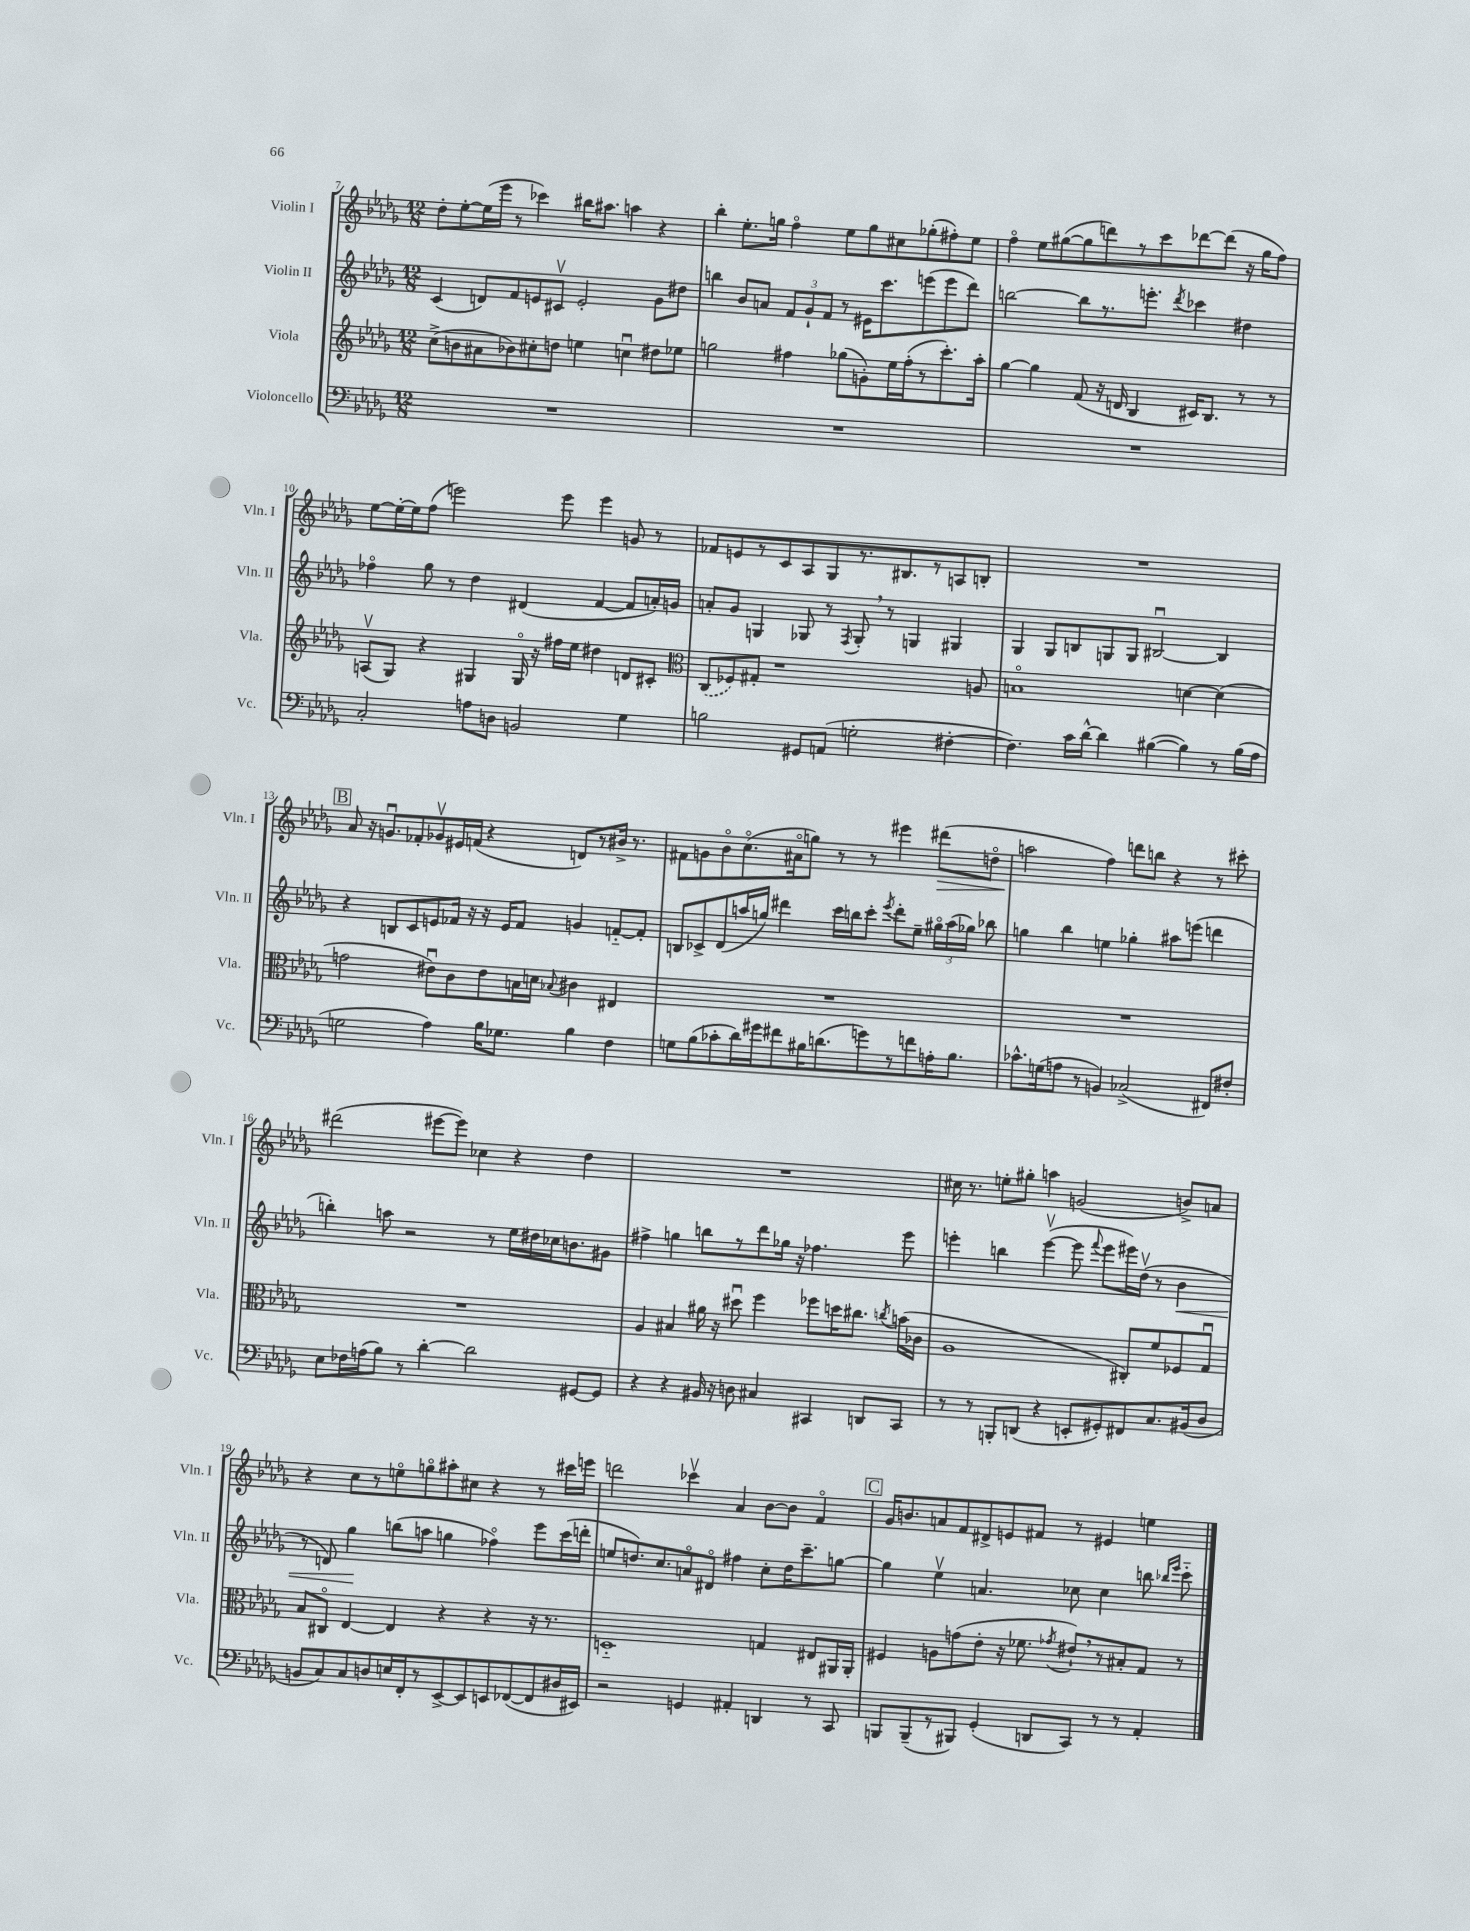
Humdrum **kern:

**kern	**kern	**kern	**dynam	**kern	**dynam
*part4	*part3	*part2	*part2	*part1	*part1
*staff4	*staff3	*staff2	*staff2	*staff1	*staff1
*I"Violoncello	*I"Viola	*I"Violin II	*	*I"Violin I	*
*I'Vc.	*I'Vla.	*I'Vln. II	*	*I'Vln. I	*
*clefF4	*clefG2	*clefG2	*	*clefG2	*
*k[b-e-a-d-g-]	*k[b-e-a-d-g-]	*k[b-e-a-d-g-]	*	*k[b-e-a-d-g-]	*
*M12/8	*M12/8	*M12/8	*	*M12/8	*
=7	=7	=7	=7	=7	=7
1.r	(8cc^\L	(4c/	.	8dd-'\L	.
.	8bn\	.	.	[8ee-'\	.
.	8a#X\	8dn/L)	.	(16ee-\L]	.
.	.	.	.	16eee-\JJ	.
.	8b-X\)	8f/	.	8r	.
.	8cc#X'\	8en/	.	4ccc-X\)	.
.	8ddn\J	8c#Xv/J	.	.	.
.	4een\	2e'/	.	16bb#X\KL	.
.	.	.	.	8.aa#X\J	.
.	4ccnu\	.	.	4aan\	.
.	8dd#X\L	8g-\L	.	4r	.
.	8ee-X\J	8dd#X\J	.	.	.
=8	=8	=8	=8	=8	=8
1.r	2ggn\	4bbn\	.	4bb-'\	.
.	.	8b-/L	.	8.ee-'\L	.
.	.	8an/J	.	.	.
.	.	.	.	16ggn\Jk	.
.	4ff#X\	12f/L	.	4ff\	.
.	.	12g-`/	.	.	.
.	.	12f/J	.	.	.
.	(8gg-X\L	8r	.	8ee-\L	.
.	8gn'\)	16e#X\KL	.	8gg\	.
.	.	8.ccc\	.	.	.
.	16ee-\L	.	.	8cc#X\	.
.	(16ff#'\J	.	.	.	.
.	8r	(8eeen\	.	(8gg-X'\	.
.	8.ccc'\)	8eee\	.	8ff#X'\)	.
.	.	8ddd-\J)	.	8ee-\J	.
.	16aa-'\Jk	.	.	.	.
=9	=9	=9	=9	=9	=9
1.r	[4gg-\	[2bbn\	.	4ff\	.
.	4gg-\]	.	.	8ee-\L	.
.	.	.	.	([8gg#X\	.
.	(8f/	8bb\L]	.	8gg#\]	.
.	16r	8.r	.	8dddn\)	.
.	16dn/	.	.	.	.
.	4B-/	.	.	8r	.
.	.	8.eeen'\J	.	.	.
.	.	.	.	8ccc\	.
.	.	8qddd-/	.	.	.
.	16c#X/KL)	4ccc-X\	.	[8ddd-X\	.
.	8.B-/J	.	.	.	.
.	.	.	.	(8ddd-\J]	.
.	8r	4dd#X\	.	16r	.
.	.	.	.	16gg#\KL	.
.	8r	.	.	8ff\J)	.
!!LO:LB:g=z
=10	=10	=10	=10	=10	=10
2C'/	(8Anv/L	4ff-X\	.	[8ee-\L	.
.	8G-/J)	.	.	16ee-'\L_	.
.	.	.	.	16ee-\J]	.
.	4r	8gg-\	.	(8ff\J	.
.	.	8r	.	2eeen\)	.
8An\L	4G#X/	4dd-\	.	.	.
8Dn\J	.	.	.	.	.
2BBn/	16G#/	(4d#X/	.	.	.
.	16r	.	.	.	.
.	16ff#X\LL	.	.	8eee\	.
.	16ee-\JJ	.	.	.	.
.	4dd#X\	[4f/	.	4eee\	.
4G-\	8dn/L	8f/L]	.	8gn/	.
.	8c#X'/J	16an'/L)	.	8r	.
.	.	16gn/JJ	.	.	.
=11	=11	=11	=11	=11	=11
*	*clefC3	*	*	*	*
2Bn\	(8C/L	8an'/L	.	8f-X/L	.
.	8F-X/)	8g-/J	.	8en/	.
.	8G#X'/J	4Gn/	.	8r	.
.	1r	.	.	8c/	.
8GG#X/L	.	8G-X/	.	8A-/	.
(8AAn/J	.	8r	.	8G-/	.
.	.	8qF/	.	.	.
2Gn'\	.	8G-',/	.	8.r	.
.	.	8r	.	.	.
.	.	.	.	8.B#X/	.
.	.	4Gn/	.	.	.
.	.	.	.	8r	.
[4F#X'\	.	4G#X/	.	8An/	.
.	8An/	.	.	8Bn'/J	.
=12	=12	=12	=12	=12	=12
4.F#\])	1Bn	4G-/	.	1.r	.
.	.	8G-/L	.	.	.
16c\LL	.	8Bn/	.	.	.
[16d-^^\JJ	.	.	.	.	.
4d-\]	.	8Gn/	.	.	.
.	.	8G/J	.	.	.
([4B#X\	.	[2B#Xu/	.	.	.
4B#\])	[4dn\	.	.	.	.
8r	(4d\]	4B#/]	.	.	.
(16B#\LL	.	.	.	.	.
16A-\JJ	.	.	.	.	.
!!LO:LB:g=z
!!LO:REH:place=s1:t=B
=13	=13	=13	=13	=13	=13
2Gn\	2gn\	4r	.	8a-/	.
.	.	.	.	16r	.
.	.	.	.	8.gnu/L	.
.	.	8Bn/L	.	.	.
.	.	8c/	.	8f-X'/	.
4A-\)	8e#Xu\L)	8en/	.	8g-Xv/	.
.	8c\	16f-X/Jk	.	16e#X/L	.
.	.	16r	.	(16fn/JJ	.
16B-\KL	8e#\	16r	.	4r	.
8.G-X\J	.	16e/KL	.	.	.
.	16Bn\L	8f-/J	.	.	.
.	16dn\JJ	.	.	.	.
.	8qqB-X/	.	.	.	.
4B-\	4c#X\	4gn/	.	8dn/L)	.
.	.	.	.	8r	.
4F\	4E#X/	[8fn/L	.	16b#X^/Jk	.
.	.	.	.	8.r	.
.	.	8f'/J]	.	.	.
=14	=14	=14	=14	=14	=14
8Gn\L	1.r	8Bn/L	.	8f#X\L	.
(8B-\	.	8c-X^/	.	8gn\	.
8c-X'\	.	(8d-/	.	8b-\	.
16d-\L)	.	16aan/L	.	(8.cc\	.
16g#X\J	.	16ggn/JJ)	.	.	.
8f#X\	.	4ddd#X\	.	.	.
.	.	.	.	16a#X\k	.
16B#X\K	.	.	.	8ggn\J)	.
(8.dn\	.	.	.	.	.
.	.	16ccc\LL	.	8r	.
.	.	16bbn\J	.	.	.
8gn\)	.	8ccc'\J	.	8r	.
.	.	8qeee-/	.	.	.
8r	.	8ddd#'\L	.	4eee#X\	.
8fn\	.	8ee-~\J	.	.	.
!	!	!	!	!	!LO:HP:b
16An'\K	.	24gg#X\LL	.	(8ddd#X\L	>
.	.	(24aa\	.	.	.
8.B#\J	.	.	.	.	.
.	.	24gg-X\JJ)	.	.	.
.	.	8bb-X\	.	8ddn\J	.
=15	=15	=15	=15	=15	=15
8.c-X^^\L	1.r	4ggn\	.	2aan\	.
(16Gn\k	.	.	.	.	.
8An\J	.	4bb-\	.	.	.
8r	.	.	.	.	.
4BBn/)	.	4een\	.	4ff\)	]
(2C-X^/	.	4gg-X'\	.	8dddn\L	.
.	.	.	.	8bbn\J	.
.	.	8aa#X\L	.	4r	.
.	.	(8eeen\J	.	.	.
8FF#X/L)	.	4dddn\	.	8r	.
8F#X'/J	.	.	.	8ccc#X'\	.
!!LO:LB:g=z
=16	=16	=16	=16	=16	=16
8E-\L	1.r	4bbn'\)	.	(2ddd#X\	.
16F-X\L	.	.	.	.	.
(16An\J	.	.	.	.	.
8B-\J)	.	8aan\	.	.	.
8r	.	2r	.	.	.
[4d-'\	.	.	.	[8eee#X\L	.
.	.	.	.	8eee#\J])	.
2d-\]	.	.	.	4cc-X\	.
.	.	8r	.	.	.
.	.	16ee-\LL	.	4r	.
.	.	16dd#X\	.	.	.
.	.	16cc-X\J	.	.	.
.	.	8.bn\	.	.	.
[8GG#X/L	.	.	.	4dd-\	.
8GG#/J]	.	8g#X\J	.	.	.
=17	=17	=17	=17	=17	=17
4r	4A-/	4ff#X^\	.	1.r	.
4r	4B#X/	4ggn\	.	.	.
16BB#X/	16a#X\	8bbn\L	.	.	.
16r	16r	.	.	.	.
8Dn\	8dd#Xu\	8r	.	.	.
4C#X/	4ff\	8ddd-\	.	.	.
.	.	16gg-X\Jk	.	.	.
.	.	16r	.	.	.
4CC#X/	8ff-X\L	4.ff-X\	.	.	.
.	16ddn\K	.	.	.	.
.	8.cc#X\J	.	.	.	.
8DDn/L	.	.	.	.	.
.	8qccn/	.	.	.	.
8CC#/J	(16bn\LL	8eee-\	.	.	.
.	16c-X\JJ	.	.	.	.
=18	=18	=18	=18	=18	=18
8r	1A-	4eeen'\	.	16cc#X\	.
.	.	.	.	8.r	.
8r	.	.	.	.	.
8BBBn'/L	.	4bbn\	.	8een'\L	.
(8DDn/J	.	.	.	8gg#X'\J	.
4r	.	([4eeev\	.	4aan\	.
8EEn'/L	.	8eee\]	.	(2gn/	.
.	.	8qqfff/	.	.	.
8GG#X'/)	.	8eee\L	.	.	.
8FF#X/	8C#X'/L)	16eee#X\L)	.	.	.
.	.	(16dd-v\JJ	.	.	.
8.C/	8f/	8r	.	.	.
!	!	!	!LO:HP:b	!	!
.	8F-X/	4b-\	<	8bn^/L)	.
(16BB#X/k	.	.	.	.	.
8D-/J	8G-u/J	.	.	8an/J	.
!!LO:LB:g=z
=19	=19	=19	=19	=19	=19
8BBn/L	8B-/L	8r	.	4r	.
8C/)	8C#X/J	8dn/)	.	.	.
8C/	[4E-/	4gg-\	.	8cc\L	.
8Dn/	.	.	.	8r	.
16En/L	4E-/]	(8bbn\L	[	8een\	.
16FF'/J	.	.	.	.	.
8r	.	8aan\J	.	8ggn\	.
[8EE-^/	4r	4ggn\	.	8aa#X'\	.
8EE-/]	.	.	.	8cc#X\J	.
8EEn/	4r	4ff-X\)	.	4r	.
([8FF-X/	.	.	.	.	.
8FF-/]	16r	8eee-\L	.	8r	.
.	8.r	.	.	.	.
16D#X/L	.	(16ccc\L	.	16ccc#X\LL	.
16EE#X/JJ)	.	16dddn'\JJ	.	16eeen\JJ	.
=20	=20	=20	=20	=20	=20
2r	1Dn	8een/L	.	2dddn\	.
.	.	8.ddn/)	.	.	.
.	.	8.cc/	.	.	.
4GGn/	.	8an/	.	4ccc-Xv\	.
.	.	8d#X/J	.	.	.
4AA#X'/	.	4ff#X\	.	4a-/	.
4DDn/	4Gn/	8cc'\L	.	[8b-\L	.
.	.	16dd\K	.	8b-\J]	.
.	.	8.ccc~\	.	.	.
8r	8E#X/L	.	.	4f/	.
8CC/	16AA#X/L	[8ggn\J	.	.	.
.	16AA#'/JJ	.	.	.	.
!!LO:REH:place=s1:t=C
=21	=21	=21	=21	=21	=21
8BBBn/L	4F#X/	4gg\]	.	16g-/KL	.
.	.	.	.	8.bn/	.
(8BBB~/	.	.	.	.	.
8r	8An\L	4ee-v\	.	8an/	.
8BBB#X/J)	(8gn\	.	.	8f/	.
(4GG-'/	8e-'\J	4.an/	.	8d#X^/	.
.	16r	.	.	8en/	.
.	8.f-X\	.	.	.	.
8DDn/L	.	.	.	8f#X/J	.
.	8qg-X/	.	.	.	.
8CC/J)	8e#X`,/L)	8cc-X\	.	8r	.
8r	8r	4cc-\	.	4e#X/	.
8r	8B#X'/	.	.	.	.
4AA-'/	8G-/J	8bbn\	.	4een\	.
.	.	16qqbb-X/LL	.	.	.
.	.	16qqeee-/JJ	.	.	.
.	8r	8ccc\	.	.	.
==	==	==	==	==	==
*-	*-	*-	*-	*-	*-
